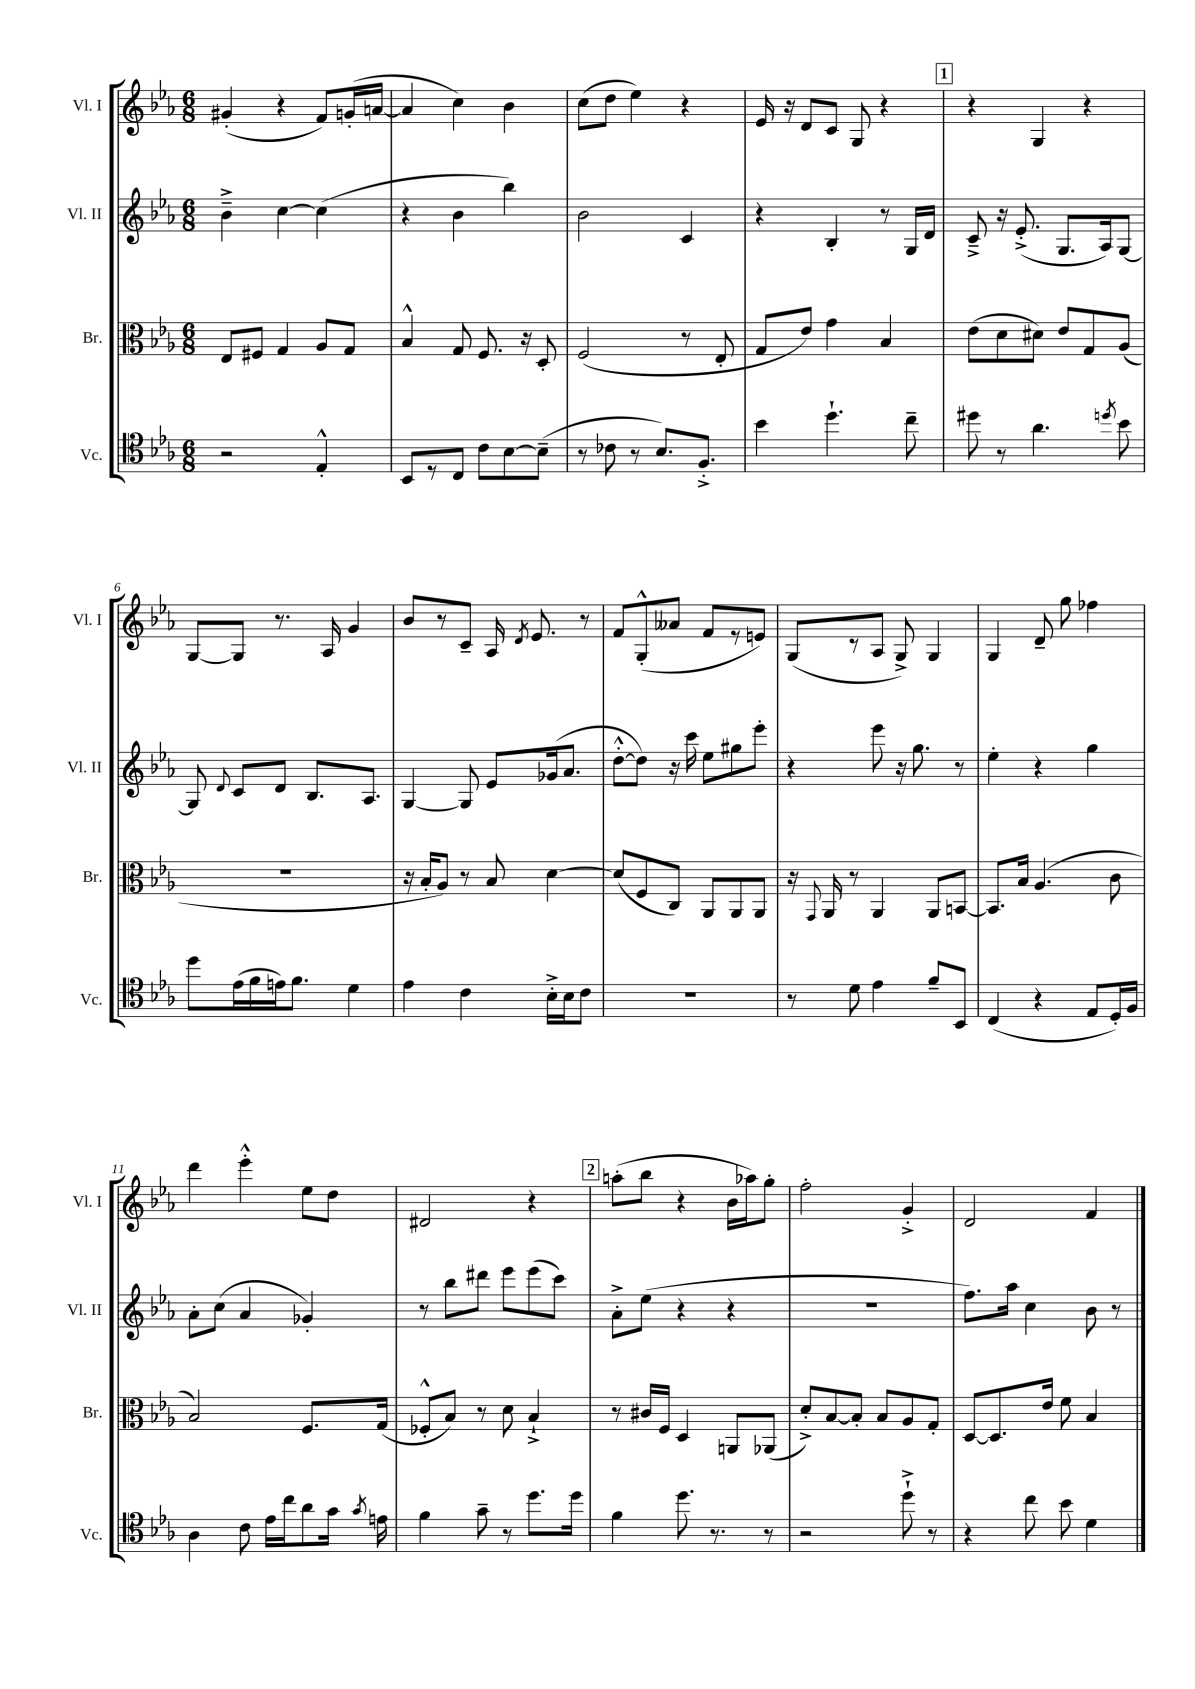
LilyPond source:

<<
\new StaffGroup <<
\new Staff = "s0" \with { instrumentName = "Vl. I" shortInstrumentName = "Vl. I" } {
    \clef treble \key ees \major \numericTimeSignature \time 6/8
    \autoBeamOff gis'4-.( r4 f'8[) g'16-.( a'16]~ |
    a'4 c''4) bes'4 |
    c''8[( d''8] ees''4) r4 |
    ees'16 r16 d'8[ c'8] g8 r4 |
    \mark \markup { \box "1" } r4 g4 r4 |
    g8[~ g8] r8. aes16 g'4 |
    bes'8[ r8 c'8]-- aes16 \acciaccatura { d'8 } ees'8. r8 |
    f'8[ g8-.-^( aeses'8] f'8[ r8 e'8]) |
    g8[( r8 aes8] g8->) g4 |
    g4 d'8-- g''8 fes''4 |
    d'''4 ees'''4-.-^ ees''8[ d''8] |
    dis'2 r4 |
    \mark \markup { \box "2" } a''8[-.( bes''8] r4 bes'16[ aes''16) g''8]-. |
    f''2-. g'4-.-> |
    d'2 f'4 \bar "|." |
}
\new Staff = "s1" \with { instrumentName = "Vl. II" shortInstrumentName = "Vl. II" } {
    \clef treble \key ees \major \numericTimeSignature \time 6/8
    \autoBeamOff bes'4---> c''4~ c''4( |
    r4 bes'4 bes''4) |
    bes'2 c'4 |
    r4 bes4-. r8 g16[ d'16] |
    \mark \markup { \box "1" } c'8---> r16 ees'8.-.->( g8.[ aes16) g8]~ |
    g8 \appoggiatura { d'8 } c'8[ d'8] bes8.[ aes8.] |
    g4~ g8 ees'8[ ges'16( aes'8.] |
    d''8[~-.-^ d''8]) r16 c'''16 ees''8[ gis''8 ees'''8]-. |
    r4 ees'''8 r16 g''8. r8 |
    ees''4-. r4 g''4 |
    aes'8[-. c''8]( aes'4 ges'4-.) |
    r8 bes''8[ dis'''8] ees'''8[ ees'''8( c'''8]) |
    \mark \markup { \box "2" } aes'8[-.-> ees''8]( r4 r4 |
    R2. |
    f''8.[) aes''16] c''4 bes'8 r8 \bar "|." |
}
\new Staff = "s2" \with { instrumentName = "Br." shortInstrumentName = "Br." } {
    \clef alto \key ees \major \numericTimeSignature \time 6/8
    \autoBeamOff ees8[ fis8] g4 aes8[ g8] |
    bes4-^ g8 f8. r16 d8-. |
    f2( r8 ees8-. |
    g8[ ees'8]) g'4 bes4 |
    \mark \markup { \box "1" } ees'8[( d'8 dis'8]) ees'8[ g8 aes8]( |
    R2. |
    r16 bes16[-. aes8]) r8 bes8 d'4~ |
    d'8[( f8 c8]) aes,8[ aes,8 aes,8] |
    r16 \appoggiatura { g,8 } aes,16 r8 aes,4 aes,8[ b,8]~ |
    b,8.[ bes16] aes4.( c'8 |
    bes2) f8.[ g16]( |
    fes8[-.-^ bes8]) r8 d'8 bes4-!-> |
    \mark \markup { \box "2" } r8 cis'16[ f16] d4 a,8[ aes,8]( |
    d'8[-.->) bes8~ bes8]-. bes8[ aes8 g8]-. |
    d8[~ d8. ees'16] f'8 bes4 \bar "|." |
}
\new Staff = "s3" \with { instrumentName = "Vc." shortInstrumentName = "Vc." } {
    \clef tenor \key ees \major \numericTimeSignature \time 6/8
    \autoBeamOff r2 ees4-.-^ |
    bes,8[ r8 c8] c'8[ bes8~ bes8]--( |
    r8 ces'8 r8 bes8.[) f8.]-.-> |
    bes'4 d''4.-! c''8-- |
    \mark \markup { \box "1" } dis''8 r8 aes'4. \acciaccatura { d''8 } bes'8 |
    d''8[ ees'16( f'16 e'16) f'8.] d'4 |
    ees'4 c'4 bes16[-.-> bes16 c'8] |
    R2. |
    r8 d'8 ees'4 f'8[-- bes,8] |
    c4( r4 ees8[ d16-.) f16] |
    aes4 c'8 ees'16[ c''16 aes'8 g'16] \acciaccatura { g'8 } e'16 |
    f'4 g'8-- r8 d''8.[ d''16] |
    \mark \markup { \box "2" } f'4 d''8. r8. r8 |
    r2 d''8-!-> r8 |
    r4 c''8 bes'8 d'4 \bar "|." |
}
>>
>>
